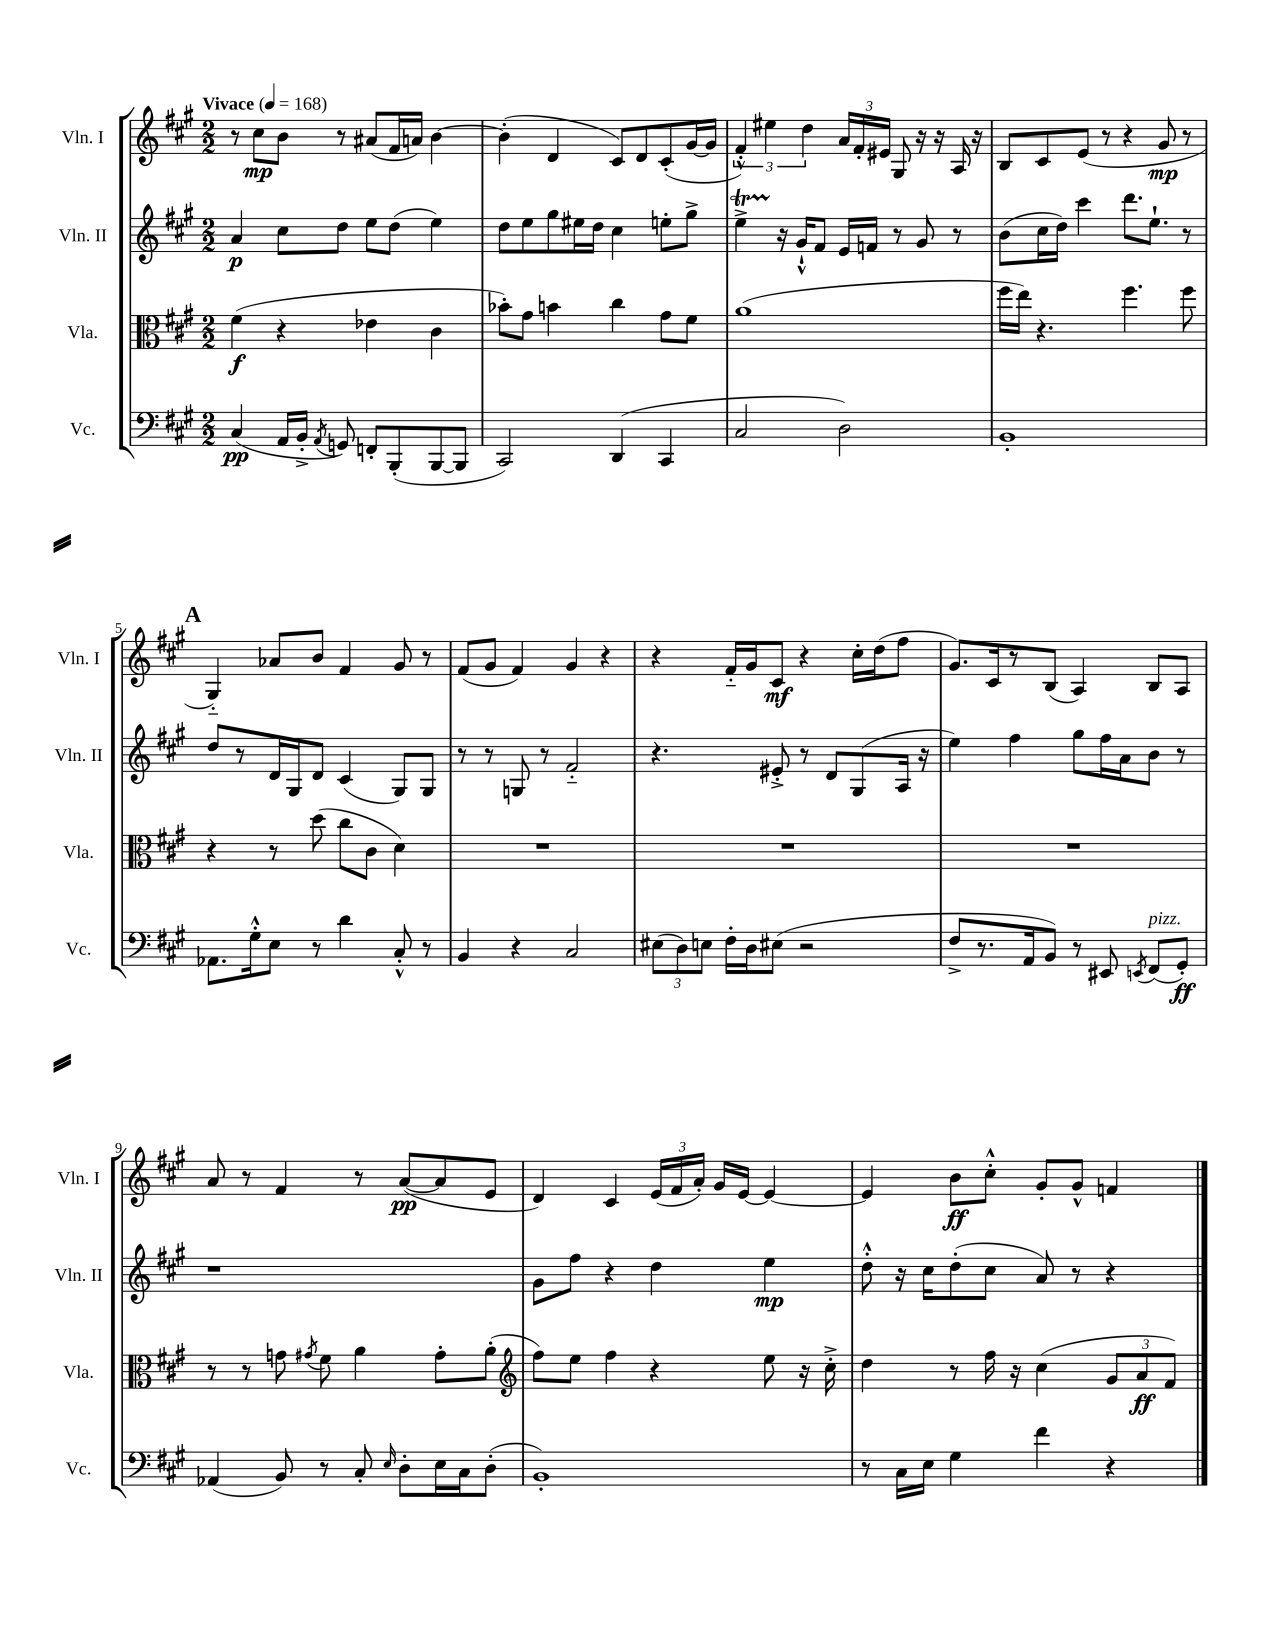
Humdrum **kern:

**kern	**kern	**kern	**kern
*staff4	*staff3	*staff2	*staff1
*clefF4	*clefC3	*clefG2	*clefG2
*k[f#c#g#]	*k[f#c#g#]	*k[f#c#g#]	*k[f#c#g#]
*M2/2	*M2/2	*M2/2	*M2/2
*MM168	*MM168	*MM168	*MM168
(4C#/	(4f#\	4a/	8r
.	.	.	8cc#\L
16AA/LL	4r	8cc#\L	8b\J
16BB'^/JJ	.	.	.
8qAA/	.	.	.
8GG/)	.	8dd\J	8r
8FF'/L	4e-\	8ee\L	(8a#/L
(8BBB'/	.	(8dd\J	16f#/L
.	.	.	16a/JJ)
[8BBB/	4c#\	4ee\)	[4b\
8BBB/]J	.	.	.
=	=	=	=
2CC#/)	8b-'\L)	8dd\L	(4b'\]
.	8g#\J	8ee\	.
.	4b\	8gg#\	4d/
.	.	16ee#\L	.
.	.	16dd\JJ	.
(4DD/	4cc#\	4cc#\	8c#/L)
.	.	.	8d/
4CC#/	8g#\L	8ee'\L	(8c#'/
.	8f#\J	8gg#^\J	[16g#/L
.	.	.	16g#/]JJ
=	=	=	=
2C#/	(1a	4ee^\	6f#'^^/)
.	.	.	6ee#\
.	.	16r	.
.	.	16g#`^^/LK	.
.	.	.	6dd\
.	.	8f#/J	.
2D\)	.	16e/LL	24a/LL
.	.	.	24f#'/
.	.	16f/JJ	.
.	.	.	24e#/JJ
.	.	8r	8G#/
.	.	8g#/	16r
.	.	.	16r
.	.	8r	16A/
.	.	.	16r
=	=	=	=
1BB'	16ff#\LL	(8b\L	8B/L
.	16ee\JJ)	.	.
.	4.r	16cc#\L	8c#/
.	.	16dd\JJ)	.
.	.	4ccc#\	(8e/J
.	.	.	8r
.	4.ff#\	8.ddd\L	4r
.	.	8.ee`\J	.
.	.	.	8g#/
.	8ff#\	8r	8r
=	=	=	=
8.AA-\L	4r	8dd/L	4G#'~/)
.	.	8r	.
16G#'^^\k	.	.	.
8E\J	8r	16d/L	8a-/L
.	.	16G#/J	.
8r	(8dd\	8d/J	8b/J
4d\	8cc#\L	(4c#/	4f#/
.	8c#\J	.	.
8C#'^^/	4d\)	8G#/L)	8g#/
8r	.	8G#/J	8r
=	=	=	=
4BB/	1r	8r	(8f#/L
.	.	8r	8g#/J
4r	.	8G/	4f#/)
.	.	8r	.
2C#/	.	2f#'~/	4g#/
.	.	.	4r
=	=	=	=
(12E#\L	1r	4.r	4r
12D\)	.	.	.
12E\J	.	.	.
16F#'\LL	.	.	16f#'~/LL
16D\J	.	.	16g#/J
(8E#\J	.	8e#'^/	8c#/J
2r	.	8r	4r
.	.	8d/L	.
.	.	(8G#/	16cc#'\LL
.	.	.	(16dd\J
.	.	16A/Jk	8ff#\J
.	.	16r	.
=	=	=	=
8F#^/L	1r	4ee\)	8.g#/L)
8.r	.	.	.
.	.	.	16c#/k
.	.	4ff#\	8r
16AA/k	.	.	.
8BB/J)	.	.	(8B/J
8r	.	8gg#\L	4A/)
8EE#/	.	16ff#\L	.
.	.	16a\J	.
8qEE/	.	.	.
(8FF#/L	.	8b\J	8B/L
8GG#'/J)	.	8r	8A/J
=	=	=	=
(4AA-/	8r	1r	8a/
.	8r	.	8r
8BB/)	8g\	.	4f#/
.	8qg#/	.	.
8r	8f#\	.	.
8C#'/	4a\	.	8r
16qqE/	.	.	.
8D'\L	.	.	([8a/L
16E\L	8g#'\L	.	8a/]
16C#\J	.	.	.
(8D'\J	(8a'\J	.	8e/J
=	=	=	=
*	*clefG2	*	*
1BB')	8ff#\L)	8g#\L	4d/)
.	8ee\J	8ff#\J	.
.	4ff#\	4r	4c#/
.	4r	4dd\	(24e/LL
.	.	.	24f#/
.	.	.	24a'/JJ)
.	.	.	16g#/LL
.	.	.	[16e/JJ
.	8ee\	4ee\	4e/_
.	16r	.	.
.	16cc#'^\	.	.
=	=	=	=
8r	4dd\	8dd'^^\	4e/]
16C#\LL	.	16r	.
16E\JJ	.	16cc#\LK	.
4G#\	8r	(8dd'\	8b\L
.	16ff#\	8cc#\J	8cc#'^^\J
.	16r	.	.
4f#\	(4cc#\	8a/)	8g#'/L
.	.	8r	8g#^^/J
4r	12g#/L	4r	4f/
.	12a/	.	.
.	12f#/J)	.	.
==	==	==	==
*-	*-	*-	*-
